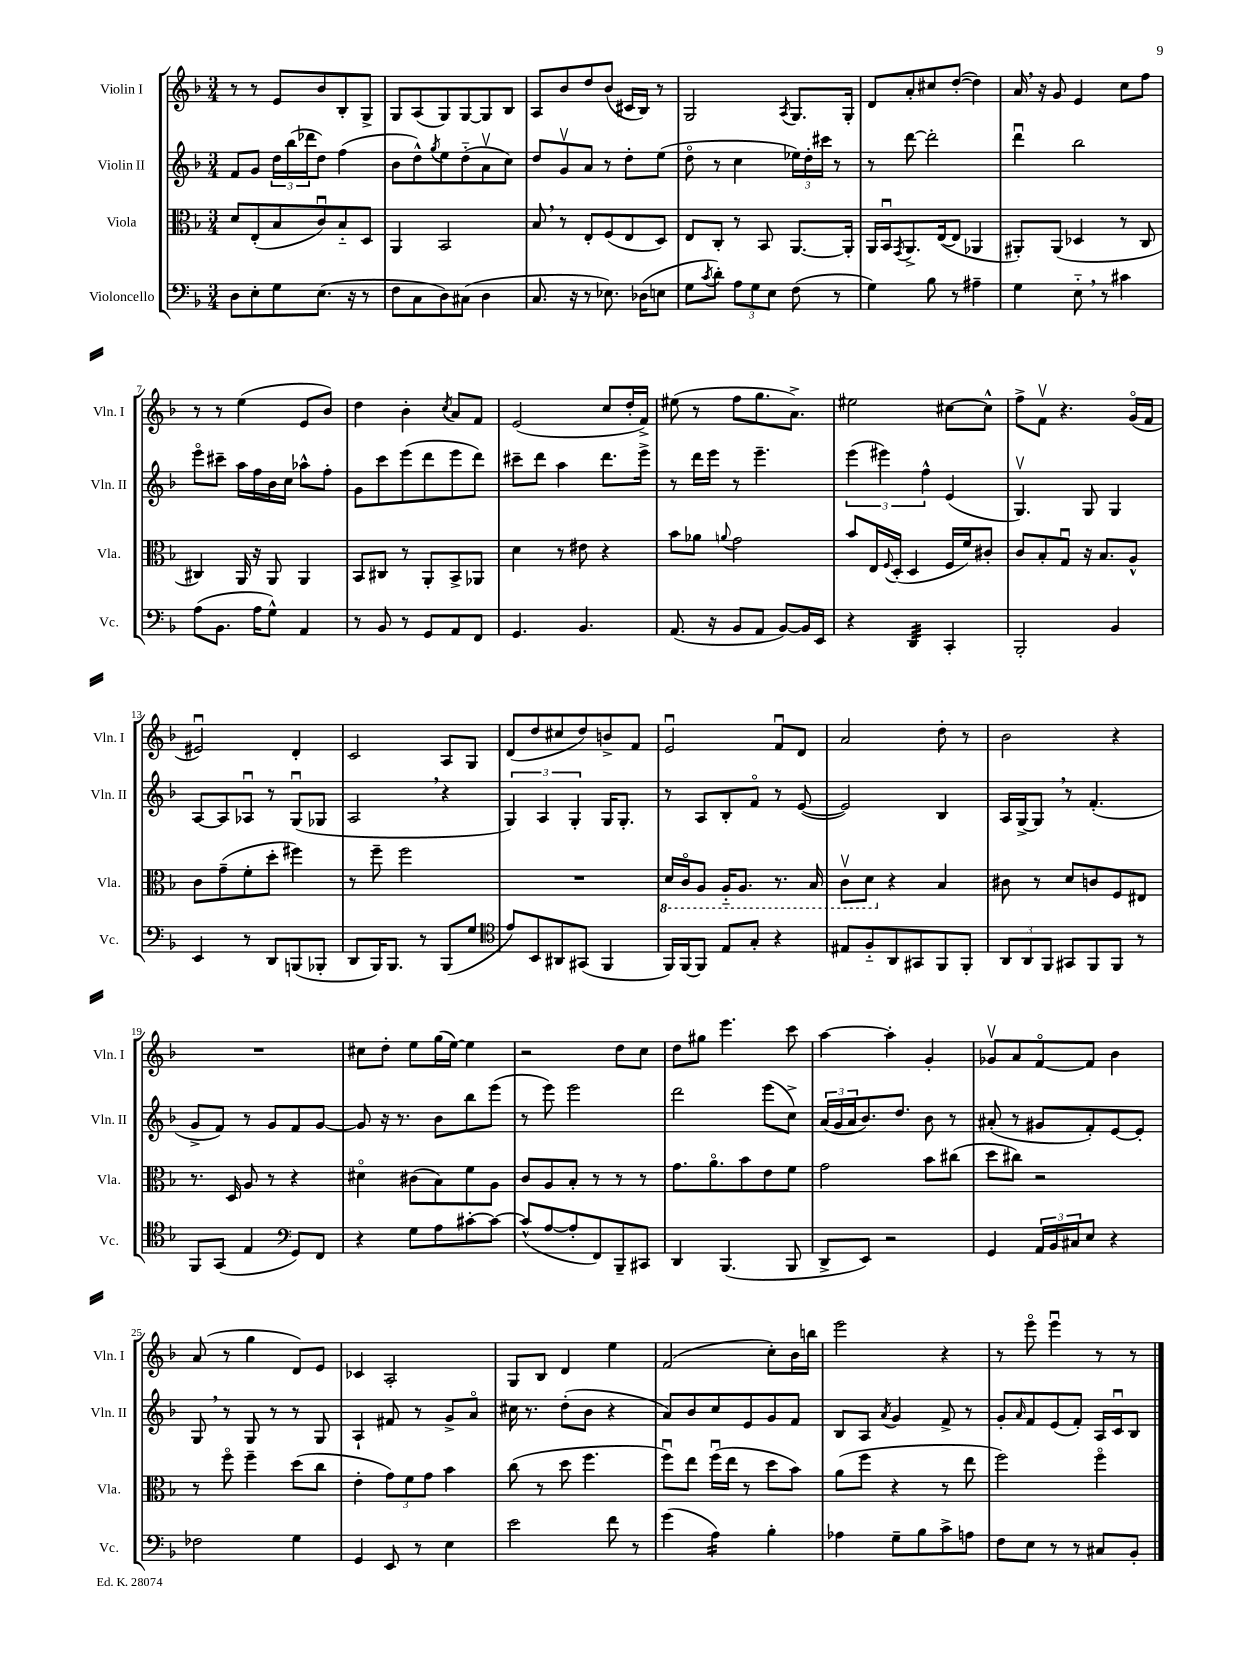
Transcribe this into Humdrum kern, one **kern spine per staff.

**kern	**kern	**kern	**kern
*staff4	*staff3	*staff2	*staff1
*clefF4	*clefC3	*clefG2	*clefG2
*k[b-]	*k[b-]	*k[b-]	*k[b-]
*M3/4	*M3/4	*M3/4	*M3/4
8D	8d	8f	8r
8E'	(8E'	8g	8r
8G	8B-	24dd	8e
.	.	(24bb-	.
.	.	24ddd-	.
(8.E	8cu)	8dd)	8b-
.	8B-'~	(4ff	8B-'
16r	.	.	.
8r	8D	.	8G^
=	=	=	=
8F	4AA	8b-	8G
8C	.	8dd^^)	(8A
.	.	8qgg	.
8D)	2BB-	8ee	8G)
(8C#	.	(8dd'~	[8G
4D	.	8av	8G]
.	.	8cc)	8B-
=	=	=	=
8.C	8B-	8dd	8A
.	8r	8gv	8b-
16r	.	.	.
8r	8E'	8a	8dd
8.E-)	(8F	8r	(8b-
.	8E	8dd'	16c#
(16D-	.	.	16B-)
8E	8D)	(8ee	8r
=	=	=	=
8G	8E	8ddo	2G
8qc	.	.	.
8d')	8C'	8r	.
12A	8r	4cc	.
12G	.	.	.
.	8BB-	.	.
12E	.	.	.
.	.	.	8qA
(8F	[8.AA	24ee-)	8.G
.	.	24dd'	.
.	.	24ccc#	.
8r	.	8r	.
.	16AA']	.	16G'
=	=	=	=
4G)	16AA	8r	8d
.	16BB-u	.	.
.	8qGG	.	.
.	8.AA^	[8ddd	8a'
8B-	.	2ddd']	8cc#
.	([16E	.	.
8r	8E]	.	([8dd'
4A#~	4AA-	.	4dd])
=	=	=	=
4G	8AA#')	4dddu	16a
.	.	.	16r
.	(8AA#	.	8g
8E'~	4D-	2bb-	4e
8r	.	.	.
4c#	8r	.	8cc
.	8C	.	8ff
=	=	=	=
(8A	4C#)	8eeeo	8r
8.BB-	.	8ccc#~	8r
.	16AA	16aa	(4ee
16A	16r	16ff	.
8G^^)	8AA	16b-	.
.	.	16cc	.
4AA	4AA	8aa-^^	8e
.	.	8ff'	8b-)
=	=	=	=
8r	8BB-	8g	4dd
8BB-	8C#	8ccc	.
8r	8r	(8eee	4b-'
8GG	8AA'	8ddd	.
.	.	.	8qcc
8AA	8BB-^	8eee	8a
8FF	8AA-	8ddd)	8f
=	=	=	=
4.GG	4d	8ccc#~	(2e
.	.	8ddd	.
.	8r	4aa	.
4.BB-	8e#	.	.
.	4r	8.ddd	8cc
.	.	.	16dd'
.	.	16eee^	16f^)
=	=	=	=
(8.AA	8b-	8r	(8ee#
.	8a-	16ddd	8r
16r	.	16eee	.
.	8qqa	.	.
8BB-	2g	8r	8ff
8AA	.	4.eee~	8.gg
[8BB-)	.	.	.
.	.	.	8.a^)
16BB-]	.	.	.
16EE	.	.	.
=	=	=	=
4r	8b-	(6eee	2ee#
.	16E	.	.
.	.	6eee#)	.
.	8qqF	.	.
.	(16D'	.	.
4DD	4D	.	.
.	.	6ff^^	.
4CC'	16F	(4e	[8cc#
.	16f)	.	.
.	8c#'	.	8cc#^^]
=	=	=	=
2BBB-'	8c	4.Gv)	8ff^
.	8B-'	.	8fv
.	8Gu	.	4.r
.	16r	8G	.
.	8.B-	.	.
4BB-	.	4G	.
.	8A^^	.	(16go
.	.	.	16f
=	=	=	=
4EE	8c	[8A	2e#u)
.	(8g~	8A]	.
8r	8f'	8A-u	.
8DD	8dd'	8r	.
(8BBB	4ff#)	(8Gu	4d'
8BBB-'	.	8G-	.
=	=	=	=
8DD	8r	2A	2c
16BBB-)	8ff~	.	.
8.BBB-	.	.	.
.	2ff	.	.
8r	.	.	.
(8BBB-	.	4r	8A
8G	.	.	8G
=	=	=	=
*clefC4	*	*	*
8e)	2.r	6G)	(8d
8BB-	.	.	8dd
.	.	6A	.
8AA#	.	.	8cc#
.	.	6G'	.
(8GG#	.	.	8dd)
4FF	.	16G	8b^
.	.	8.G'	.
.	.	.	8f
=	=	=	=
16FF)	16D	8r	2eu
[16FF	16Co	.	.
8FF]	8AA	8A	.
8E	16AA'~	8B-'	.
.	8.AA	.	.
8G'	.	8fo	.
4r	8.r	8r	8fu
.	.	([8e	8d
.	16BB-	.	.
=	=	=	=
8E#	8Cv	2e])	2a
8F'~	8D	.	.
8AA	4r	.	.
8GG#	.	.	.
8FF	4B-	4B-	8dd'
8FF'	.	.	8r
=	=	=	=
12AA	8c#	16A	2b-
.	.	[16G^	.
12AA	.	.	.
.	8r	8G]	.
12FF	.	.	.
8GG#	8d	8r	.
8FF	8c	(4.f'	.
8FF	8F	.	4r
8r	8E#	.	.
=	=	=	=
8FF	8.r	8g^	2.r
(8GG	.	8f)	.
.	16D	.	.
4E	8A	8r	.
.	8r	8g	.
*clefF4	*	*	*
8GG)	4r	8f	.
8FF	.	[8g	.
=	=	=	=
4r	4d#o	8g]	8cc#
.	.	16r	8dd'
.	.	8.r	.
8G	(8c#	.	8ee
8A	8B-)	8b-	(16gg
.	.	.	[16ee)
[8c#'	8f	8bb-	4ee]
8c#_	8A	(8eee	.
=	=	=	=
(8c#^^]	8c	8r	2r
[8A	8A	8eee)	.
8A']	8B-'	2eee	.
8FF)	8r	.	.
8BBB-~	8r	.	8dd
8CC#	8r	.	8cc
=	=	=	=
4DD	8.g	2ddd	8dd
.	.	.	8gg#
.	8.ao	.	.
(4.BBB-	.	.	4.eee
.	8b-	.	.
.	8e	(8eee	.
8BBB-	8f	8cc^)	8ccc
=	=	=	=
8DD^	2g	(24a	[4aa
.	.	24g	.
.	.	24a	.
8EE)	.	8.b-)	.
2r	.	.	4aa']
.	.	8.dd	.
.	8b-	8b-	4g'
.	(8cc#	8r	.
=	=	=	=
4GG	8dd	(8a#'	8g-v
.	8cc#)	8r	8a
24AA	2r	8g#	[8fo
24BB-	.	.	.
24C#	.	.	.
8E	.	8f')	8f]
4r	.	[8e	4b-
.	.	8e']	.
=	=	=	=
2F-	8r	8G	(8a
.	8ffo	8r	8r
.	4ff~	8G	4gg
.	.	8r	.
4G	(8dd	8r	8d)
.	8cc	8G	8e
=	=	=	=
4GG	4e'	4A`	4c-
8EE	12g)	8f#	2A'
.	12f	.	.
8r	.	8r	.
.	12g	.	.
4E	4b-	8g^	.
.	.	8ao	.
=	=	=	=
2e	(8cc	16cc#	8G
.	.	8.r	.
.	8r	.	8B-
.	8dd	(8dd'	4d
.	4.ff	8b-	.
8f	.	4r	4ee
8r	.	.	.
=	=	=	=
(4g	8ffu)	8a)	(2f
.	8ee	8b-	.
4A)	(16ffu	8cc	.
.	16ee	.	.
.	8r	8e	.
4B-'	8dd	8g	8cc')
.	8b-)	8f	16b-
.	.	.	16bb
=	=	=	=
4A-	(8a	8B-	2eee
.	8ff	8A	.
.	.	8qa	.
8G~	4r	4g	.
8B-	.	.	.
8c^	8r	8f^	4r
8A	8ee	8r	.
=	=	=	=
8F	2ff)	8g'	8r
.	.	16qqa	.
8E	.	8f	8eeeo
8r	.	(8e	4eeeu
8r	.	8f')	.
8C#	4ffo	16A	8r
.	.	16cu	.
8BB-'	.	8B-	8r
==	==	==	==
*-	*-	*-	*-
